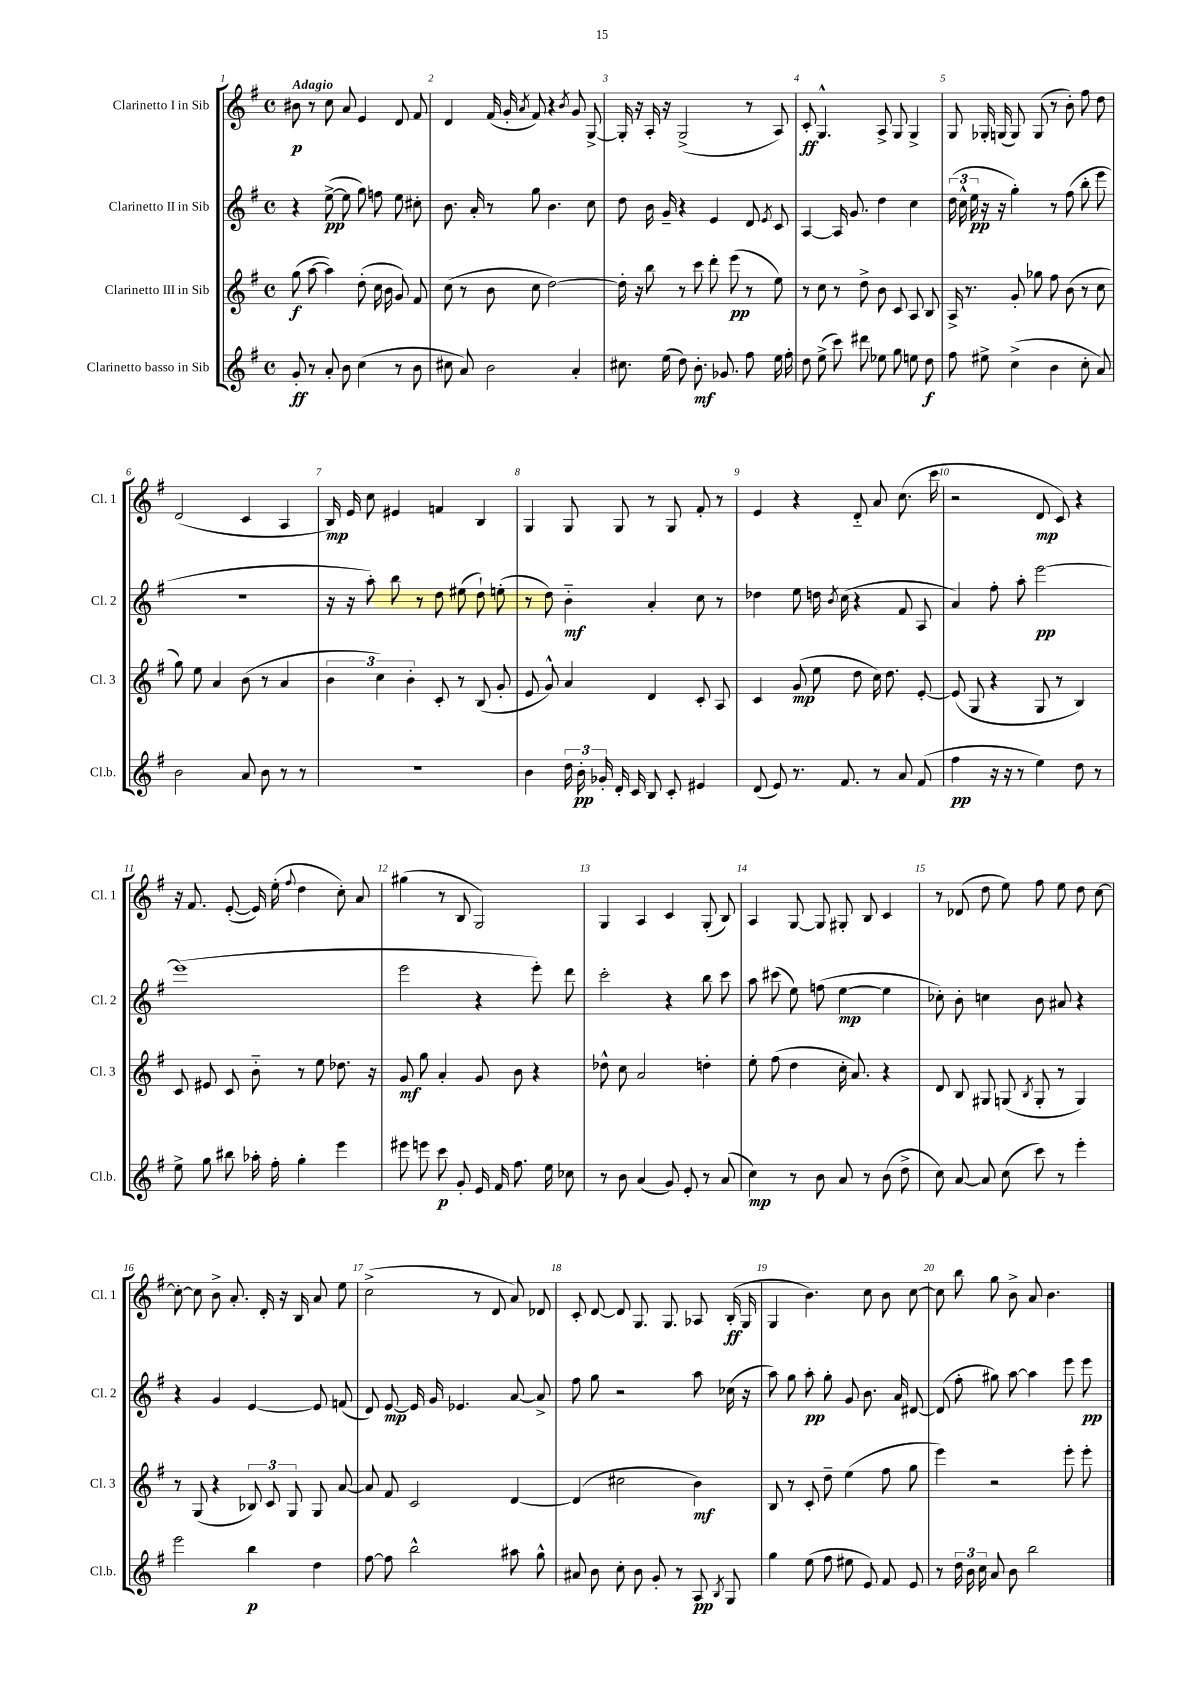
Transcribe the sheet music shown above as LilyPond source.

<<
\new StaffGroup <<
\new Staff = "s0" \with { instrumentName = "Clarinetto I in Sib" shortInstrumentName = "Cl. 1" } {
    \clef treble \key g \major \defaultTimeSignature \time 4/4 \tempo "Adagio"
    \autoBeamOff bis'8\p r8 c''8 a'8 e'4 d'8 fis'8 |
    d'4 fis'16( g'16-. \acciaccatura { a'8 } fis'8) r4 \acciaccatura { b'8 } g'8 g8~-> |
    g16-. r16 a16-. r16 g2->( r8 a8) |
    c'8-.\ff g4.-^ a8-> g8 g4-> |
    g8 ges16-. g16( g8) g8( r8 b'8-.) fis''8 d''8 |
    d'2( c'4 a4 |
    b16\mp) e'16 c''8 eis'4 f'4 b4 |
    g4 g8 g8 r8 g8 fis'8-. r8 |
    e'4 r4 d'8-_ a'8 c''8.( c'''16 |
    r2 d'8\mp c'8) r4 |
    r16 fis'8. e'8~-.( e'16) e''16-.( \appoggiatura { fis''8 } d''4 c''8-.) a'8 |
    gis''4( r8 b8 g2) |
    g4 a4 c'4 g8-.( b8) |
    a4 g8~ g8 gis8-. b8 c'4 |
    r8 des'8( d''8 e''8) fis''8 e''8 d''8 c''8~ |
    c''8~-. c''8 b'8-> a'8.-. d'16-. r16 b16 a'8 e''8 |
    c''2->( r8 d'8 a'8) des'8 |
    c'8-. d'8~ d'8 g8. g8. aes8 b16-.\ff( g16 |
    g4 b'4.) c''8 b'8 c''8~ |
    c''8 b''8 g''8 b'8-> a'8 b'4. \bar "|." |
}
\new Staff = "s1" \with { instrumentName = "Clarinetto II in Sib" shortInstrumentName = "Cl. 2" } {
    \clef treble \key g \major \defaultTimeSignature \time 4/4
    \autoBeamOff r4 e''8~->\pp( e''8 g''8) f''8 e''8 cis''8-. |
    b'8. a'16-. r8 g''8 b'4. c''8 |
    d''8 b'16 g'16-- r4 e'4 d'8 \acciaccatura { e'8 } c'8 |
    a4~ a16 g'8. d''4 c''4 |
    \tuplet 3/2 { d''16( c''16-^ e''16\pp } r16 r16 g''4-.) r8 fis''8( b''8-. e'''8 |
    R1 |
    r16 r16 a''8-.) b''8 r8 d''8 eis''8( d''8-!) e''8-.( |
    r8 d''8) b'4-_\mf a'4-. c''8 r8 |
    des''4 e''8 d''16 \acciaccatura { b'8 } c''16( r4 fis'8 a8 |
    a'4) fis''8-. a''8-. e'''2~\pp |
    e'''1( |
    e'''2 r4 e'''8-.) d'''8 |
    c'''2-. r4 b''8 c'''8 |
    a''8 cis'''8( e''8) f''8( e''4~\mp e''4 |
    ces''8-.) b'8-. c''4 b'8 ais'8 r4 |
    r4 g'4 e'4~ e'8 f'8( |
    d'8) e'8~\mp e'16 g'16 ees'4. a'8~ a'8-> |
    fis''8 g''8 r2 a''8 ces''16( r16 |
    a''8) g''8 a''8-.\pp g''8-. g'8 b'8. a'16 dis'8~ |
    dis'8( fis''8-. gis''8) a''8~ a''4 e'''8 e'''8\pp \bar "|." |
}
\new Staff = "s2" \with { instrumentName = "Clarinetto III in Sib" shortInstrumentName = "Cl. 3" } {
    \clef treble \key g \major \defaultTimeSignature \time 4/4
    \autoBeamOff g''8\f( a''8~ a''4) d''8-.( c''16 b'16 g'8) fis'8 |
    c''8( r8 b'8 c''8 d''2~) |
    d''16-. r16 b''8 r8 c'''8 d'''8-. e'''8\pp( r8 e''8) |
    r8 c''8 r8 d''8-> b'8 c'8 a8 b8 |
    a16-> r8. g'8-. ges''8 fis''8 b'8( r8 c''8 |
    g''8) e''8 a'4 b'8( r8 a'4 |
    \tuplet 3/2 { b'4 c''4) b'4-. } c'8-. r8 b8( g'8-. |
    e'8 g'8-^) a'4 d'4 c'8-. a8 |
    c'4 g'8\mp( e''8 d''8 c''16) d''8. e'8~-. |
    e'8( g8 r4 g8 r8 b4) |
    c'8 eis'8 c'8 b'8-_ r8 e''8 des''8. r16 |
    g'8\mf g''8 a'4-. g'8 b'8 r4 |
    des''8-^ c''8 a'2 d''4-. |
    e''8-. fis''8( d''4 c''16-. a'8.) r4 |
    d'8 b8 gis8 g8( \acciaccatura { b8 } g8-. r8 g4) |
    r8 g8( r4 \tuplet 3/2 { bes8) c'8 g8 } g8 a'8~ |
    a'8 fis'8 c'2 d'4~ |
    d'4( cis''2 b'4\mf) |
    b8 r8 c'8-. d''8-- e''4( fis''8 g''8 |
    e'''4) r2 e'''8-. e'''8-. \bar "|." |
}
\new Staff = "s3" \with { instrumentName = "Clarinetto basso in Sib" shortInstrumentName = "Cl.b." } {
    \clef treble \key g \major \defaultTimeSignature \time 4/4
    \autoBeamOff g'8-.\ff r8 a'8-. b'8 c''4( r8 b'8 |
    cis''8 a'8) b'2 a'4-. |
    cis''8. e''16( d''8) b'8.-.\mf ges'8. fis''8 e''16 fis''16-. |
    d''8 e''8->( c'''8) dis'''8 ees''8 g''8 e''8 d''8\f |
    fis''8 eis''8-> c''4->( b'4 c''8-. a'8) |
    b'2 a'8 b'8 r8 r8 |
    R1 |
    b'4 \tuplet 3/2 { d''16 b'16-.\pp ges'16-. } d'16-. c'16 b8 c'8-. eis'4 |
    d'8( e'8) r8. fis'8. r8 a'8 fis'8( |
    fis''4\pp r16 r16 r8 e''4) d''8 r8 |
    e''8-> g''8 bis''8 aes''16-. fis''16-. g''4-. e'''4 |
    eis'''8 e'''8 c'''8\p g'8-. e'16 fis'16 fis''8. e''16 ces''8 |
    r8 b'8 a'4( g'8) e'8-. r8 a'8( |
    c''4\mp) r8 b'8 a'8 r8 b'8( d''8-> |
    c''8) a'8~ a'8 c''8( c'''8) r8 e'''4-. |
    e'''2 b''4\p d''4 |
    fis''8~ fis''8 b''2-^ ais''8 g''8-^ |
    ais'8 b'8 c''8-. b'8 g'8-. r8 a8\pp \acciaccatura { b8 } g8 |
    g''4 e''8( fis''8 eis''8 e'8) fis'8 e'8 |
    r8 \tuplet 3/2 { d''16 b'16 c''16 } a'8 b'8 b''2 \bar "|." |
}
>>
>>
\layout { \context { \Score \override BarNumber.break-visibility = ##(#f #t #t) barNumberVisibility = #all-bar-numbers-visible } }
